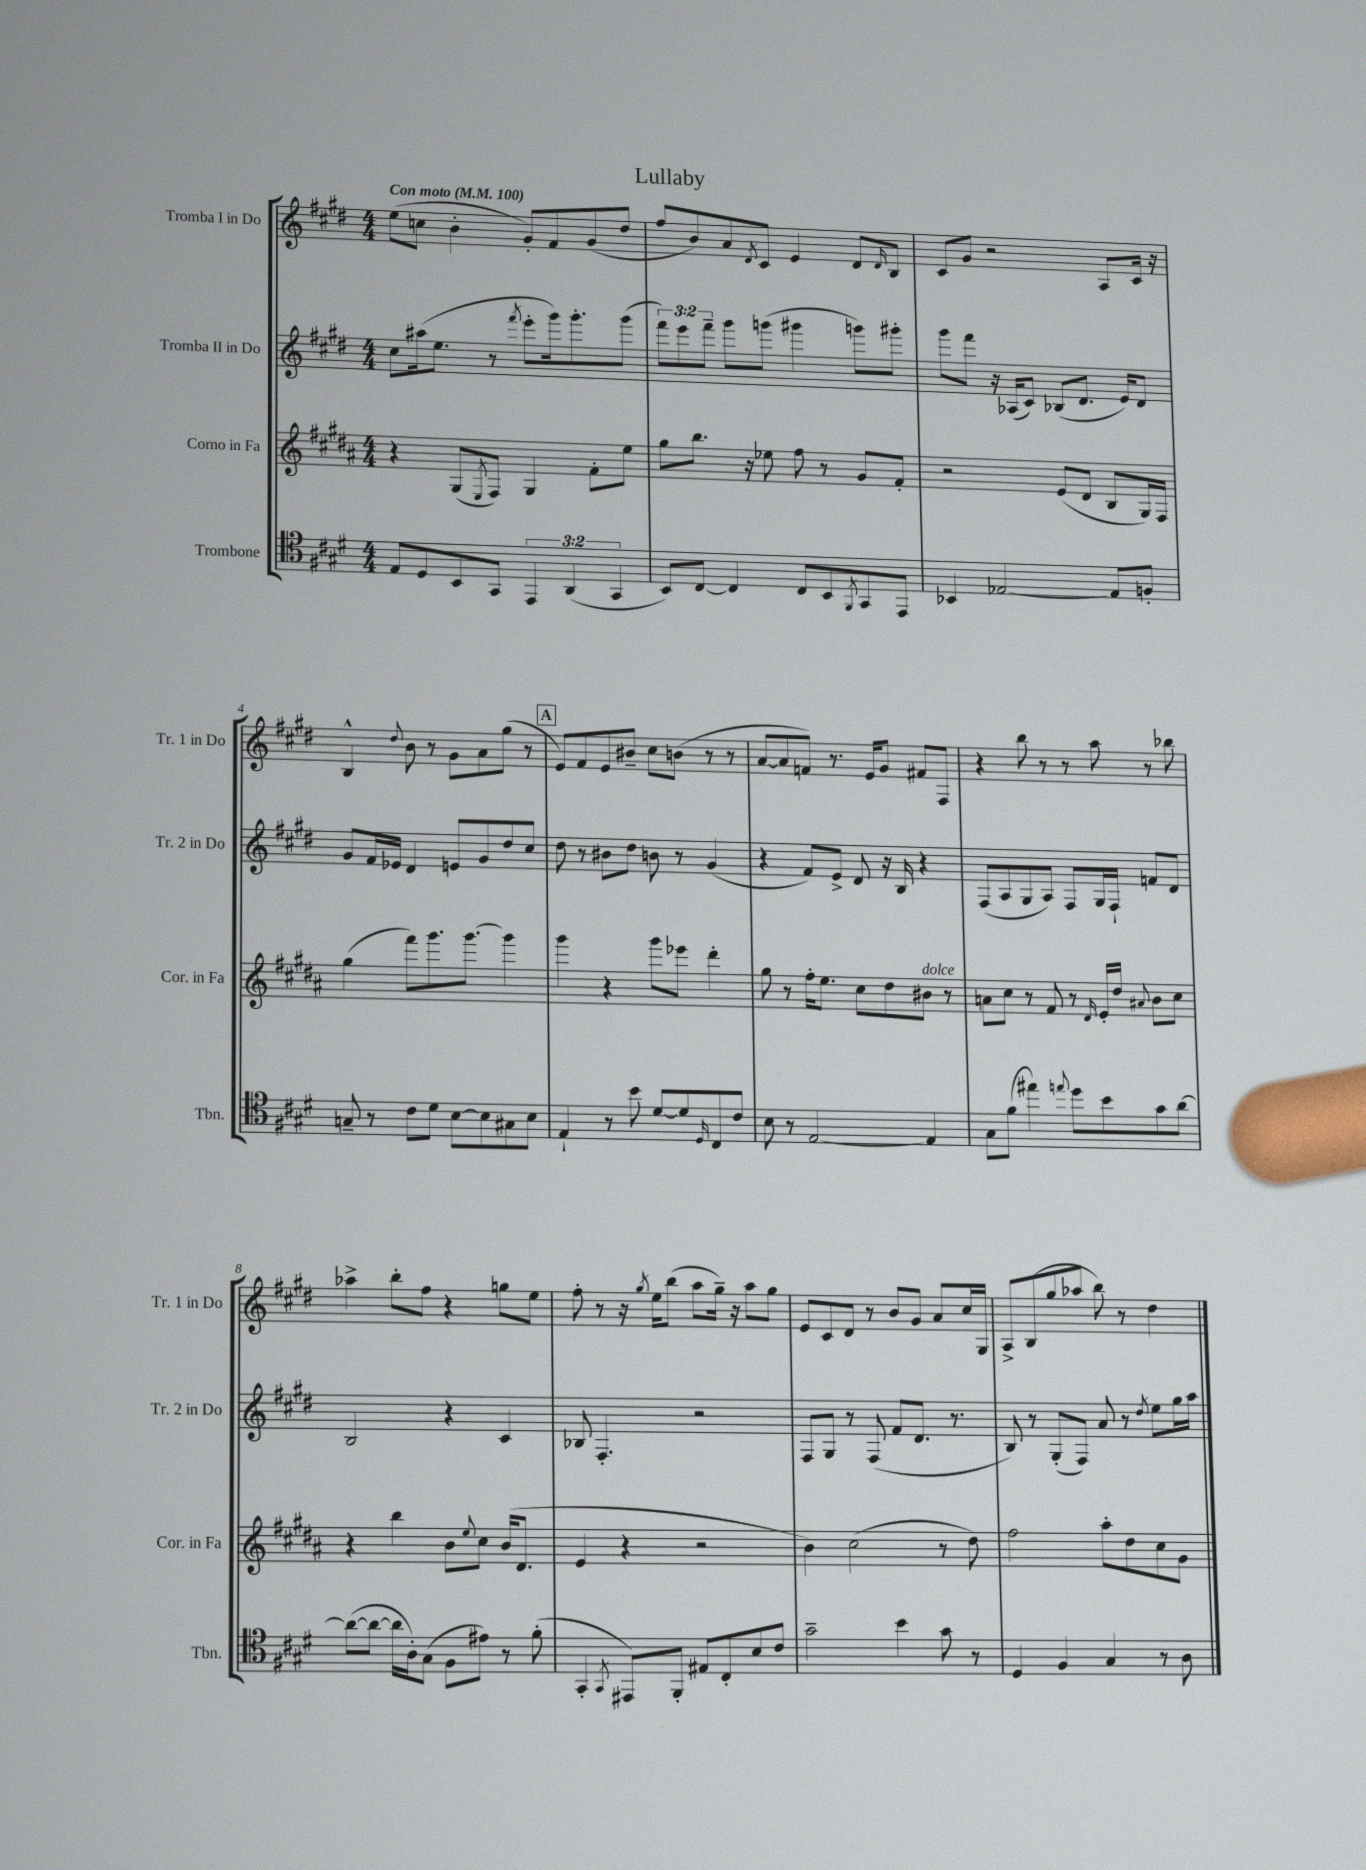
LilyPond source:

\header { title = "Lullaby" }
<<
\new StaffGroup <<
\new Staff = "s0" \with { instrumentName = "Tromba I in Do" shortInstrumentName = "Tr. 1 in Do" } {
    \clef treble \key e \major \numericTimeSignature \time 4/4 \tempo "Con moto" 4 = 100
    e''8( c''8 b'4-. gis'8-.) fis'8 gis'8( dis''8 |
    fis''8 b'8) a'8 \acciaccatura { dis'8 } cis'8 e'4 dis'8 \grace { dis'16 } b8 |
    cis'8 gis'8 r2 a8 cis'16 r16 |
    b4-^ \appoggiatura { dis''8 } b'8 r8 gis'8 a'8 gis''8( r8 |
    \mark \markup { \box "A" } e'8) fis'8 e'8 bis'8-- cis''8 b'8( r8 r8 |
    a'8~ a'8 f'8) r8. e'16 gis'8 fis'8 fis8 |
    r4 b''8 r8 r8 a''8 r8 bes''8 |
    aes''4-> b''8-. fis''8 r4 g''8 e''8 |
    fis''8-. r8 r16 \acciaccatura { gis''8 } e''16 b''8( a''8 gis''16--) r16 a''8 gis''8 |
    e'8 cis'8 dis'8 r8 b'8 gis'8 a'8 cis''16 gis16 |
    a8-> b8( gis''8 aes''8 b''8) r8 dis''4 \bar "|." |
}
\new Staff = "s1" \with { instrumentName = "Tromba II in Do" shortInstrumentName = "Tr. 2 in Do" } {
    \clef treble \key e \major \numericTimeSignature \time 4/4 \override Staff.TupletNumber.text = #tuplet-number::calc-fraction-text
    cis''8 ais''16( e''8. r8 \acciaccatura { fis'''8 } e'''8-. gis'''16) gis'''8.-. gis'''8( |
    \tuplet 3/2 { fis'''8) e'''8 fis'''8-- } gis'''8 g'''8( gis'''4 g'''8) gis'''8-. |
    gis'''8 fis'''8 r16 aes16( cis'8) bes8( dis'8. e'16) dis'8 |
    gis'8 fis'16 ees'16 dis'4 e'8 gis'8 dis''8 cis''8 |
    \mark \markup { \box "A" } dis''8 r8 bis'8 dis''8 b'8 r8 gis'4( |
    r4 fis'8) e'8-> dis'8 r16 b16 r4 |
    fis8( a8 gis8 a8) fis8 gis16 fis16-! f'8 dis'8 |
    b2 r4 cis'4 |
    bes8 fis4.-. r2 |
    fis8 gis8 r8 fis8( fis'8 dis'8. r8. |
    b8) r8 gis8-.( fis8) a'8 r8 \acciaccatura { dis''8 } e''8 gis''16 a''16 \bar "|." |
}
\new Staff = "s2" \with { instrumentName = "Corno in Fa" shortInstrumentName = "Cor. in Fa" } {
    \clef treble \key b \major \numericTimeSignature \time 4/4
    r4 gis8( \acciaccatura { e8 } fis8) gis4 fis'8-. e''8 |
    gis''8 b''8. r16 ees''8 fis''8 r8 gis'8 fis'8-. |
    r2 e'8( dis'8 b8 gis16) fis16 |
    gis''4( fis'''8) gis'''8. gis'''8.~ gis'''4 |
    \mark \markup { \box "A" } gis'''4 r4 gis'''8 ees'''8 dis'''4-. |
    gis''8 r8 fis''16-. e''8. cis''8 dis''8 bis'8^\markup { \italic "dolce" } r8 |
    a'8 cis''8 r8 fis'8 r8 \grace { dis'16 } e'16-. dis''16 \appoggiatura { ais'8 } b'8 cis''8 |
    r4 b''4 b'8 \appoggiatura { e''8 } cis''8 b'16( dis'8. |
    e'4 r4 r2 |
    b'4) cis''2( r8 dis''8) |
    fis''2 ais''8-. dis''8 cis''8 gis'8 \bar "|." |
}
\new Staff = "s3" \with { instrumentName = "Trombone" shortInstrumentName = "Tbn." } {
    \clef tenor \key e \major \numericTimeSignature \time 4/4 \override Staff.TupletNumber.text = #tuplet-number::calc-fraction-text
    e8 dis8 b,8 gis,8 \tuplet 3/2 { e,4 a,4( gis,4 } |
    b,8) cis8~ cis4 cis8 b,8 \acciaccatura { fis,8 } gis,8 e,8 |
    bes,4 ees2~ ees8 f8-. |
    g8-- r8 cis'8 dis'8 b8~ b8 gis8 b8 |
    \mark \markup { \box "A" } e4-! r8 b'8 dis'8~ dis'8 \grace { dis16 } cis8 cis'8 |
    b8 r8 e2~ e4 |
    gis8 fis'8( eis''4) \appoggiatura { e''8 } dis''8 b'8 gis'8 a'8~ |
    a'8~( a'8~ a'16 a16-.) gis8( fis8 eis'8) r8 fis'8-.( |
    gis,4-. \acciaccatura { gis,8 } eis,8) fis,8-. eis8 cis8-. b8 cis'8 |
    gis'2-- b'4 gis'8 r8 |
    dis4 fis4 gis4 r8 a8 \bar "|." |
}
>>
>>
